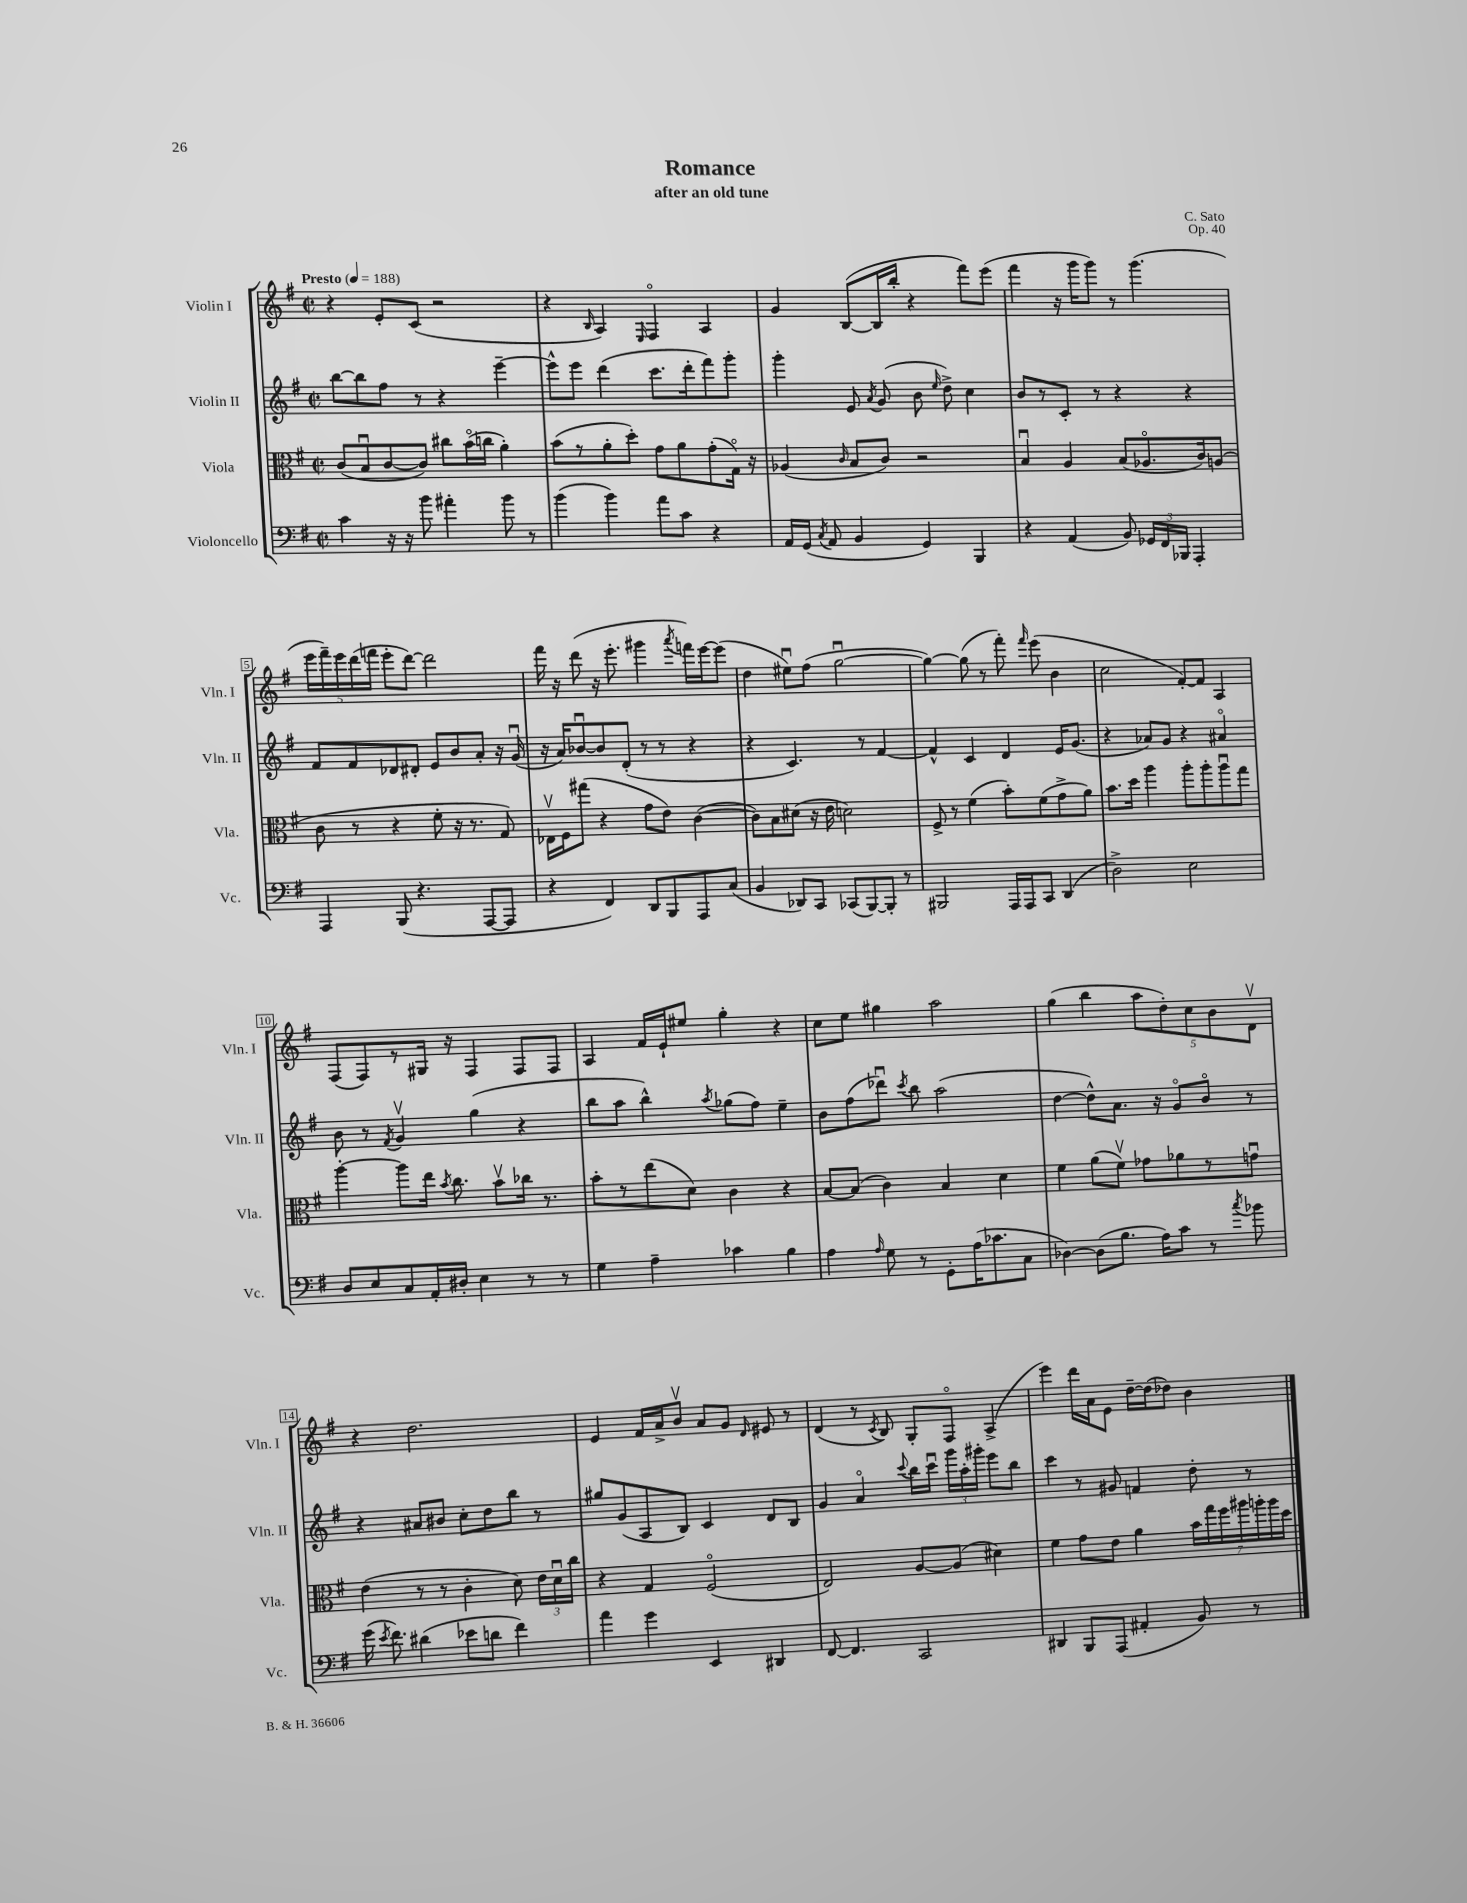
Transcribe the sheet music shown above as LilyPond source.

\header { title = "Romance" composer = "C. Sato" subtitle = "after an old tune" opus = "Op. 40" }
<<
\new StaffGroup <<
\new Staff = "s0" \with { instrumentName = "Violin I" shortInstrumentName = "Vln. I" } {
    \clef treble \key g \major \defaultTimeSignature \time 2/2 \tempo "Presto" 4 = 188
    \autoBeamOff r4 e'8[-. c'8]( r2 |
    r4 \grace { b16 } a4) \grace { e16 } fis4\flageolet a4 |
    g'4 b8[~( b16 b''16]-. r4 fis'''8[) e'''8]( |
    fis'''4 r16 g'''16[ g'''8]) r8 g'''4.( |
    \tuplet 5/4 { e'''16[ fis'''16--) e'''16 d'''16( f'''16] } e'''8[-. d'''8]~) d'''2 |
    fis'''16 r16 d'''8( r16 e'''8.-. gis'''4 \acciaccatura { a'''8 } f'''16[) e'''16~ e'''8]( |
    d''4 eis''8[\downbow) fis''8]( g''2~\downbow |
    g''4~) g''8( r8 fis'''8-.) \grace { fis'''16 } e'''8( b'4 |
    c''2 fis'8[~-.) fis'8] a4 |
    fis8[( fis8) r8 gis16] r16 fis4 fis8[ fis8] |
    a4 fis'16[ e'16-! eis''8] g''4-. r4 |
    c''8[ e''8] gis''4 a''2 |
    g''4( b''4 \tuplet 5/4 { a''8[ d''8-.) c''8 b'8 d'8]\upbow } |
    r4 d''2. |
    e'4 fis'16[ a'16-> b'8]\upbow a'8[ g'8] \grace { d'16 } eis'8 r8 |
    d'4( r8 \acciaccatura { c'8 } b8) g8[-. fis8]\flageolet a4->( |
    e'''4) d'''16[ a'16 e'8] d''16[~-- d''16( des''8]) b'4 \bar "|." |
}
\new Staff = "s1" \with { instrumentName = "Violin II" shortInstrumentName = "Vln. II" } {
    \clef treble \key g \major \defaultTimeSignature \time 2/2
    \autoBeamOff b''8[~ b''8 fis''8] r8 r4 e'''4~-- |
    e'''8[-^ e'''8] d'''4( c'''8.[ d'''16-. fis'''8) g'''8]-. |
    g'''4-. e'8 \acciaccatura { a'8 } g'8( b'8 \grace { e''16 } d''8->) c''4 |
    b'8[ r8 c'8]-. r8 r4 r4 |
    fis'8[ fis'8 des'8 dis'8]-. e'8[ b'8 a'8]-. r16 g'16\downbow( |
    r16 a'16[) bes'8~\downbow bes'8 d'8]-.( r8 r8 r4 |
    r4 c'4.) r8 fis'4~ |
    fis'4-^ c'4 d'4 e'16[ g'8.]( |
    r4 aes'8[) g'8] r4 ais'4\flageolet |
    b'8 r8 \acciaccatura { fis'8 } g'4\upbow g''4( r4 |
    b''8[ a''8] b''4-^) \acciaccatura { a''8 } ges''8[( fis''8]) e''4-- |
    b'8[ fis''8( des'''8]\downbow) \acciaccatura { c'''8 } b''8 a''2( |
    d''4~ d''8[-^) a'8.] r16 g'8[\flageolet b'8]\flageolet r8 |
    r4 ais'8[ bis'8] c''8[-. d''8 b''8] r8 |
    gis''8[ g'8( a8 b8]) c'4 d'8[ b8] |
    g'4 a'4\flageolet \appoggiatura { c'''8 } b''16[ c'''16]\downbow \tuplet 3/2 { g'''16[ a''16-. gis'''16]-. } e'''8[ b''8] |
    c'''4 r8 gis'8 f'4 d''8-. r8 \bar "|." |
}
\new Staff = "s2" \with { instrumentName = "Viola" shortInstrumentName = "Vla." } {
    \clef alto \key g \major \defaultTimeSignature \time 2/2
    \autoBeamOff c'8[( b8\downbow c'8~ c'8]) cis''8[ b'16\flageolet( c''16] a'4-.) |
    b'8[( r8 a'8-. d''8]-.) g'8[ a'8 g'8-.( g16]\flageolet) r16 |
    aes4( \grace { c'16 } b8[ c'8]) r2 |
    b4\downbow a4 b8[( aes8.\flageolet c'16) a8]( |
    c'8 r8 r4 fis'8-. r16 r8. g8) |
    ees16[\upbow fis16 gis''8]( r4 g'8[ e'8]) c'4~( |
    c'8[) b8 dis'8]( r16 e'16 d'2) |
    fis8-> r8 fis'4( b'8[-.) fis'8( g'8-> a'8]) |
    b'8.[ d''16] a''4 a''8[-. a''8-. a''8\downbow g''8] |
    a''4~-. a''8[ e''16] \acciaccatura { b'8 } c''8. b'8[\upbow ces''16] r8. |
    b'8[-. r8 e''8( d'8]) c'4 r4 |
    b8[~ b8]( c'4) b4 d'4 |
    fis'4 a'8[( fis'8]\upbow) ges'8[ aes'8 r8 g'8]\downbow |
    e'4( r8 r8 c'4-. d'8) \tuplet 3/2 { e'16[ d'16\downbow c''16] } |
    r4 g4 fis2\flageolet( |
    e2) a8[~ a8]( dis'4) |
    fis'4 g'8[ e'8] a'4 \tuplet 7/4 { b'16[ g''16 fis''16 ais''16 a''16-. a''16 d''16] } \bar "|." |
}
\new Staff = "s3" \with { instrumentName = "Violoncello" shortInstrumentName = "Vc." } {
    \clef bass \key g \major \defaultTimeSignature \time 2/2
    \autoBeamOff c'4 r16 r16 b'8 ais'4-. b'8 r8 |
    b'4( b'4) a'8[ c'8] r4 |
    a,16[ g,16]( \acciaccatura { c8 } a,8 b,4 g,4) b,,4 |
    r4 a,4( b,8) \tuplet 3/2 { ges,16[ fis,16 bes,,16] } a,,4-. |
    a,,4 b,,8( r4. a,,8[~ a,,8] |
    r4 fis,4) d,8[ b,,8 a,,8 c8]( |
    b,4 des,8[) c,8] ces,8[( b,,8~) b,,8]-. r8 |
    bis,,2 a,,16[ a,,16 c,8] d,4( |
    d2->) e2 |
    d8[ e8 c8 a,16-. dis16]-. e4 r8 r8 |
    g4 a4-- ces'4 b4 |
    a4 \grace { a16 } g8 r8 g,8[-. a16( ces'8. c8] |
    des4~) des8[( b8.] a16[) c'8] r8 \acciaccatura { c''8 } bes'8 |
    g'16( \acciaccatura { e'8 } fis'8.) dis'4( ees'8[ d'8] fis'4) |
    a'4 g'4 e,4 dis,4 |
    fis,8~ fis,4. c,2 |
    dis,4 b,,8[ a,,8]( ais,4-. b,8) r8 \bar "|." |
}
>>
>>
\layout { \context { \Score \override BarNumber.stencil = #(make-stencil-boxer 0.1 0.3 ly:text-interface::print) } }
